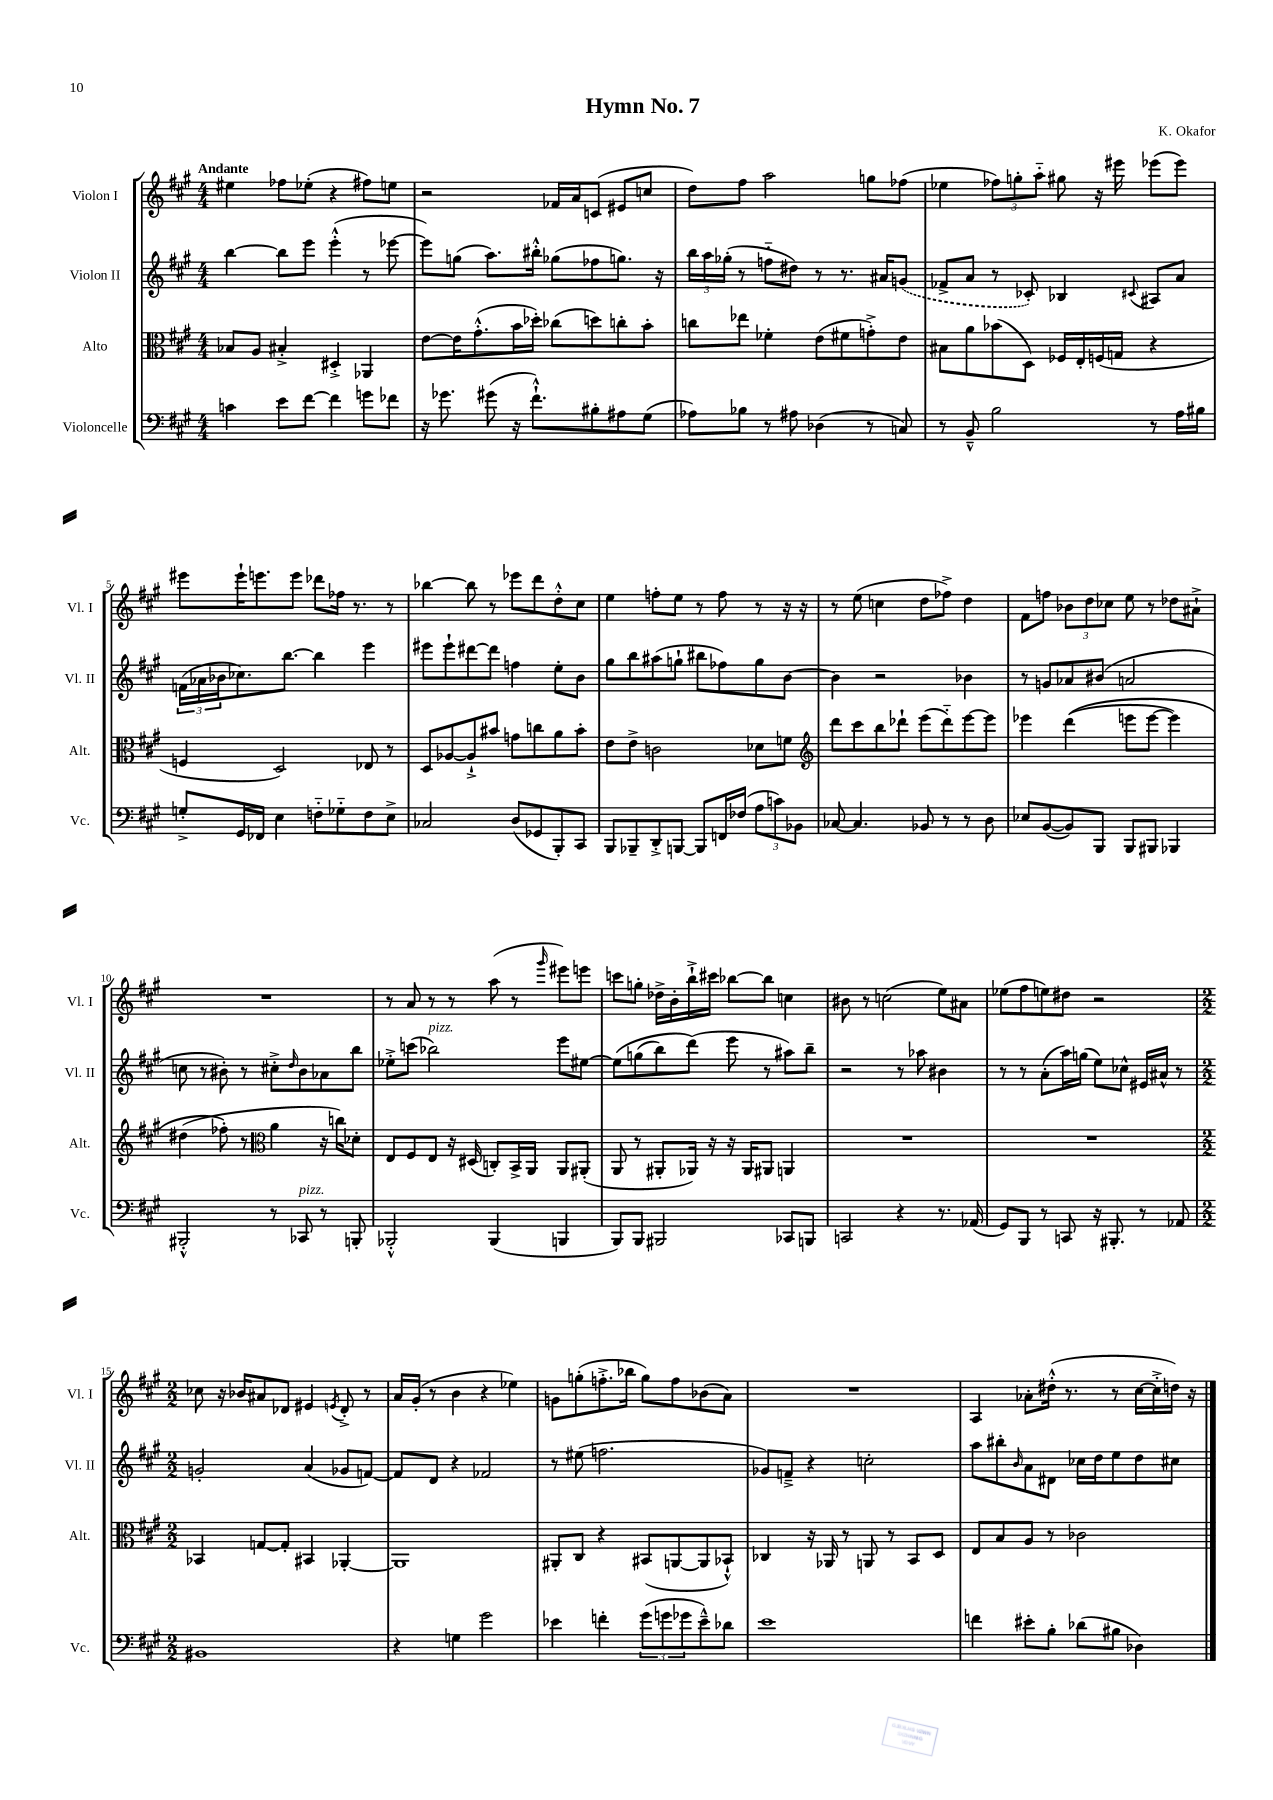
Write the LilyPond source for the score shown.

\header { title = "Hymn No. 7" composer = "K. Okafor" }
<<
\new StaffGroup <<
\new Staff = "s0" \with { instrumentName = "Violon I" shortInstrumentName = "Vl. I" } {
    \clef treble \key a \major \numericTimeSignature \time 4/4 \tempo "Andante"
    eis''4 fes''8 ees''8-.( r4 fis''8) e''8 |
    r2 fes'16 a'16 c'8( eis'8 c''8 |
    d''8) fis''8 a''2 g''8 fes''8( |
    ees''4 \tuplet 3/2 { fes''8) g''8-. a''8-_ } gis''8 r16 eis'''16 ees'''8( ees'''8) |
    eis'''8 eis'''16-! e'''8. e'''8 des'''8 fes''16 r8. r8 |
    bes''4~ bes''8 r8 ees'''8 d'''8 d''8-.-^ cis''8 |
    e''4 f''8-. e''8 r8 f''8 r8 r16 r16 |
    r8 e''8( c''4 d''8 fes''8->) d''4 |
    fis'8 f''8 \tuplet 3/2 { bes'8 d''8 ces''8 } e''8 r8 des''8 ais'8-!-> |
    R1 |
    r8 a'8 r8 r8 a''8( r8 \grace { gis'''16 } eis'''8) e'''8 |
    c'''8 g''8-. des''16-> b'16-. b''16-!-> cis'''16 bes''8~ bes''8 c''4 |
    bis'8 r8 c''2( e''8) ais'8 |
    ees''8( fis''8 e''8) dis''8 r2 |
    \numericTimeSignature \time 2/2 ces''8 r16 bes'16 ais'8 des'8 eis'4 \acciaccatura { e'8 } des'8-.-> r8 |
    a'16 gis'16-.( r8 b'4 r4 ees''4) |
    g'8 g''8-.( f''8.-.-> bes''16 g''8) f''8 bes'8( a'8) |
    R1 |
    a4 aes'8-. dis''16-.-^( r8. r8 cis''16~ cis''16-.-> d''16) r16 \bar "|." |
}
\new Staff = "s1" \with { instrumentName = "Violon II" shortInstrumentName = "Vl. II" } {
    \clef treble \key a \major \numericTimeSignature \time 4/4
    b''4~ b''8 e'''8 e'''4-.-^( r8 ees'''8~ |
    ees'''8) g''8( a''8.) bis''16-.-^ ges''8( fes''8 g''8.) r16 |
    \tuplet 3/2 { b''16 a''16 ges''16-.( } r8 f''8-_ dis''8) r8 r8. ais'16 \once \slurDashed g'8( |
    fes'8-> a'8 r8 ces'8-.) bes4 \appoggiatura { cis'8 } ais8 a'8 |
    \tuplet 3/2 { f'16( aes'16 bes'16 } ces''8.) b''8.~ b''4 e'''4 |
    eis'''8 eis'''8-! dis'''8~ dis'''8 f''4 e''8-. b'8 |
    gis''8 b''8 ais''8( g''8-! bis''8 fes''8) g''8 b'8~ |
    b'4 r2 bes'4 |
    r8 g'8 aes'8 bis'8( a'2 |
    c''8 r8 bis'8-.) r8 cis''8-.-> \grace { d''16 } bis'8 aes'8 b''8 |
    ees''8-.-> c'''8( bes''2^\markup { \italic "pizz." }) e'''8 eis''8~ |
    eis''8\( g''8( b''8) d'''8(\) e'''8 r8 ais''8) b''8-- |
    r2 r8 aes''8 bis'4 |
    r8 r8 a'8-.( a''16) g''16( e''8) ces''8-^ eis'16 ais'16-^ r8 |
    \numericTimeSignature \time 2/2 g'2-. a'4( ges'8 f'8~) |
    f'8 d'8 r4 fes'2 |
    r8 eis''8( f''2. |
    ges'8) f'8---> r4 c''2-. |
    a''8 bis''8-. \grace { b'16 } a'8 dis'8 ces''16 d''16 e''8 d''8 cis''8 \bar "|." |
}
\new Staff = "s2" \with { instrumentName = "Alto" shortInstrumentName = "Alt." } {
    \clef alto \key a \major \numericTimeSignature \time 4/4
    bes8 a8 bis4-.-> dis4-.-> aes,4 |
    e'8~ e'16 gis'8.-.-^( b'16 des''16-.) ces''8( d''8) c''8-. b'8-. |
    c''8 ees''8 fes'4-. e'8( fis'8 g'8-.->) e'8 |
    bis8 a'8 bes'8( d8) fes16 e16-. f16( g16 r4 |
    f4 d2) ees8 r8 |
    d8 aes8~ aes8-!-> bis'8 g'8 c''8 a'8 bis'8-. |
    e'8 e'8-> c'2 des'8 f'8 |
    \clef treble d'''8 cis'''8 b''8 des'''8-! e'''8( des'''8-_) e'''8~ e'''8 |
    ees'''4 d'''4(\( e'''8 e'''8~ e'''4) |
    dis''4( fes''8-.\) r8 \clef alto a'4 r16 c''16) des'8-. |
    e8 fis8 e8 r16 dis16( c8-.) b,16-> a,16 a,8 ais,8-.( |
    a,8 r8 ais,8-. aes,16) r16 r16 aes,16 ais,8 a,4 |
    R1 |
    R1 |
    \numericTimeSignature \time 2/2 bes,4 g8~ g8-. bis,4 aes,4~-. |
    aes,1 |
    ais,8-. cis8 r4 bis,8( a,8~ a,8 bes,8-!-^) |
    ces4 r16 aes,16 r8 a,8 r8 b,8 d8 |
    e8 b8 a8 r8 ces'2 \bar "|." |
}
\new Staff = "s3" \with { instrumentName = "Violoncelle" shortInstrumentName = "Vc." } {
    \clef bass \key a \major \numericTimeSignature \time 4/4
    c'4 e'8 fis'8~ fis'4 g'8 fes'8 |
    r16 ges'8. gis'8( r16 fis'8.-!-^) bis8-. ais8 gis8( |
    aes8) bes8 r8 ais8 des4( r8 c8) |
    r8 b,8---^ b2 r8 a16 bis16 |
    g8-.-> gis,16 fes,16 e4 f8-_ ges8-_ f8 e8-> |
    ces2 d8( ges,8 b,,8-.) cis,8 |
    b,,8 bes,,8-- d,8-.-> b,,8~ b,,8 f,16 fes16( \tuplet 3/2 { a8 c'8) bes,8 } |
    ces8~ ces4. bes,8 r8 r8 d8 |
    ees8 b,8~( b,8) b,,8 b,,8 bis,,8 bes,,4 |
    bis,,2-.-^ r8 ces,8^\markup { \italic "pizz." } r8 b,,8-. |
    bes,,2-.-^ bes,,4( b,,4 |
    b,,8) b,,8 bis,,2 ces,8 b,,8 |
    c,2 r4 r8. aes,16( |
    gis,8) b,,8 r8 c,8 r16 bis,,8.-. r8 aes,8 |
    \numericTimeSignature \time 2/2 bis,1 |
    r4 g4 gis'2 |
    ees'4 f'4-. \tuplet 3/2 { gis'8( g'8 ges'8 } ees'8---^) des'8 |
    e'1 |
    f'4 eis'8-. b8-. des'8( bis8 des4) \bar "|." |
}
>>
>>
